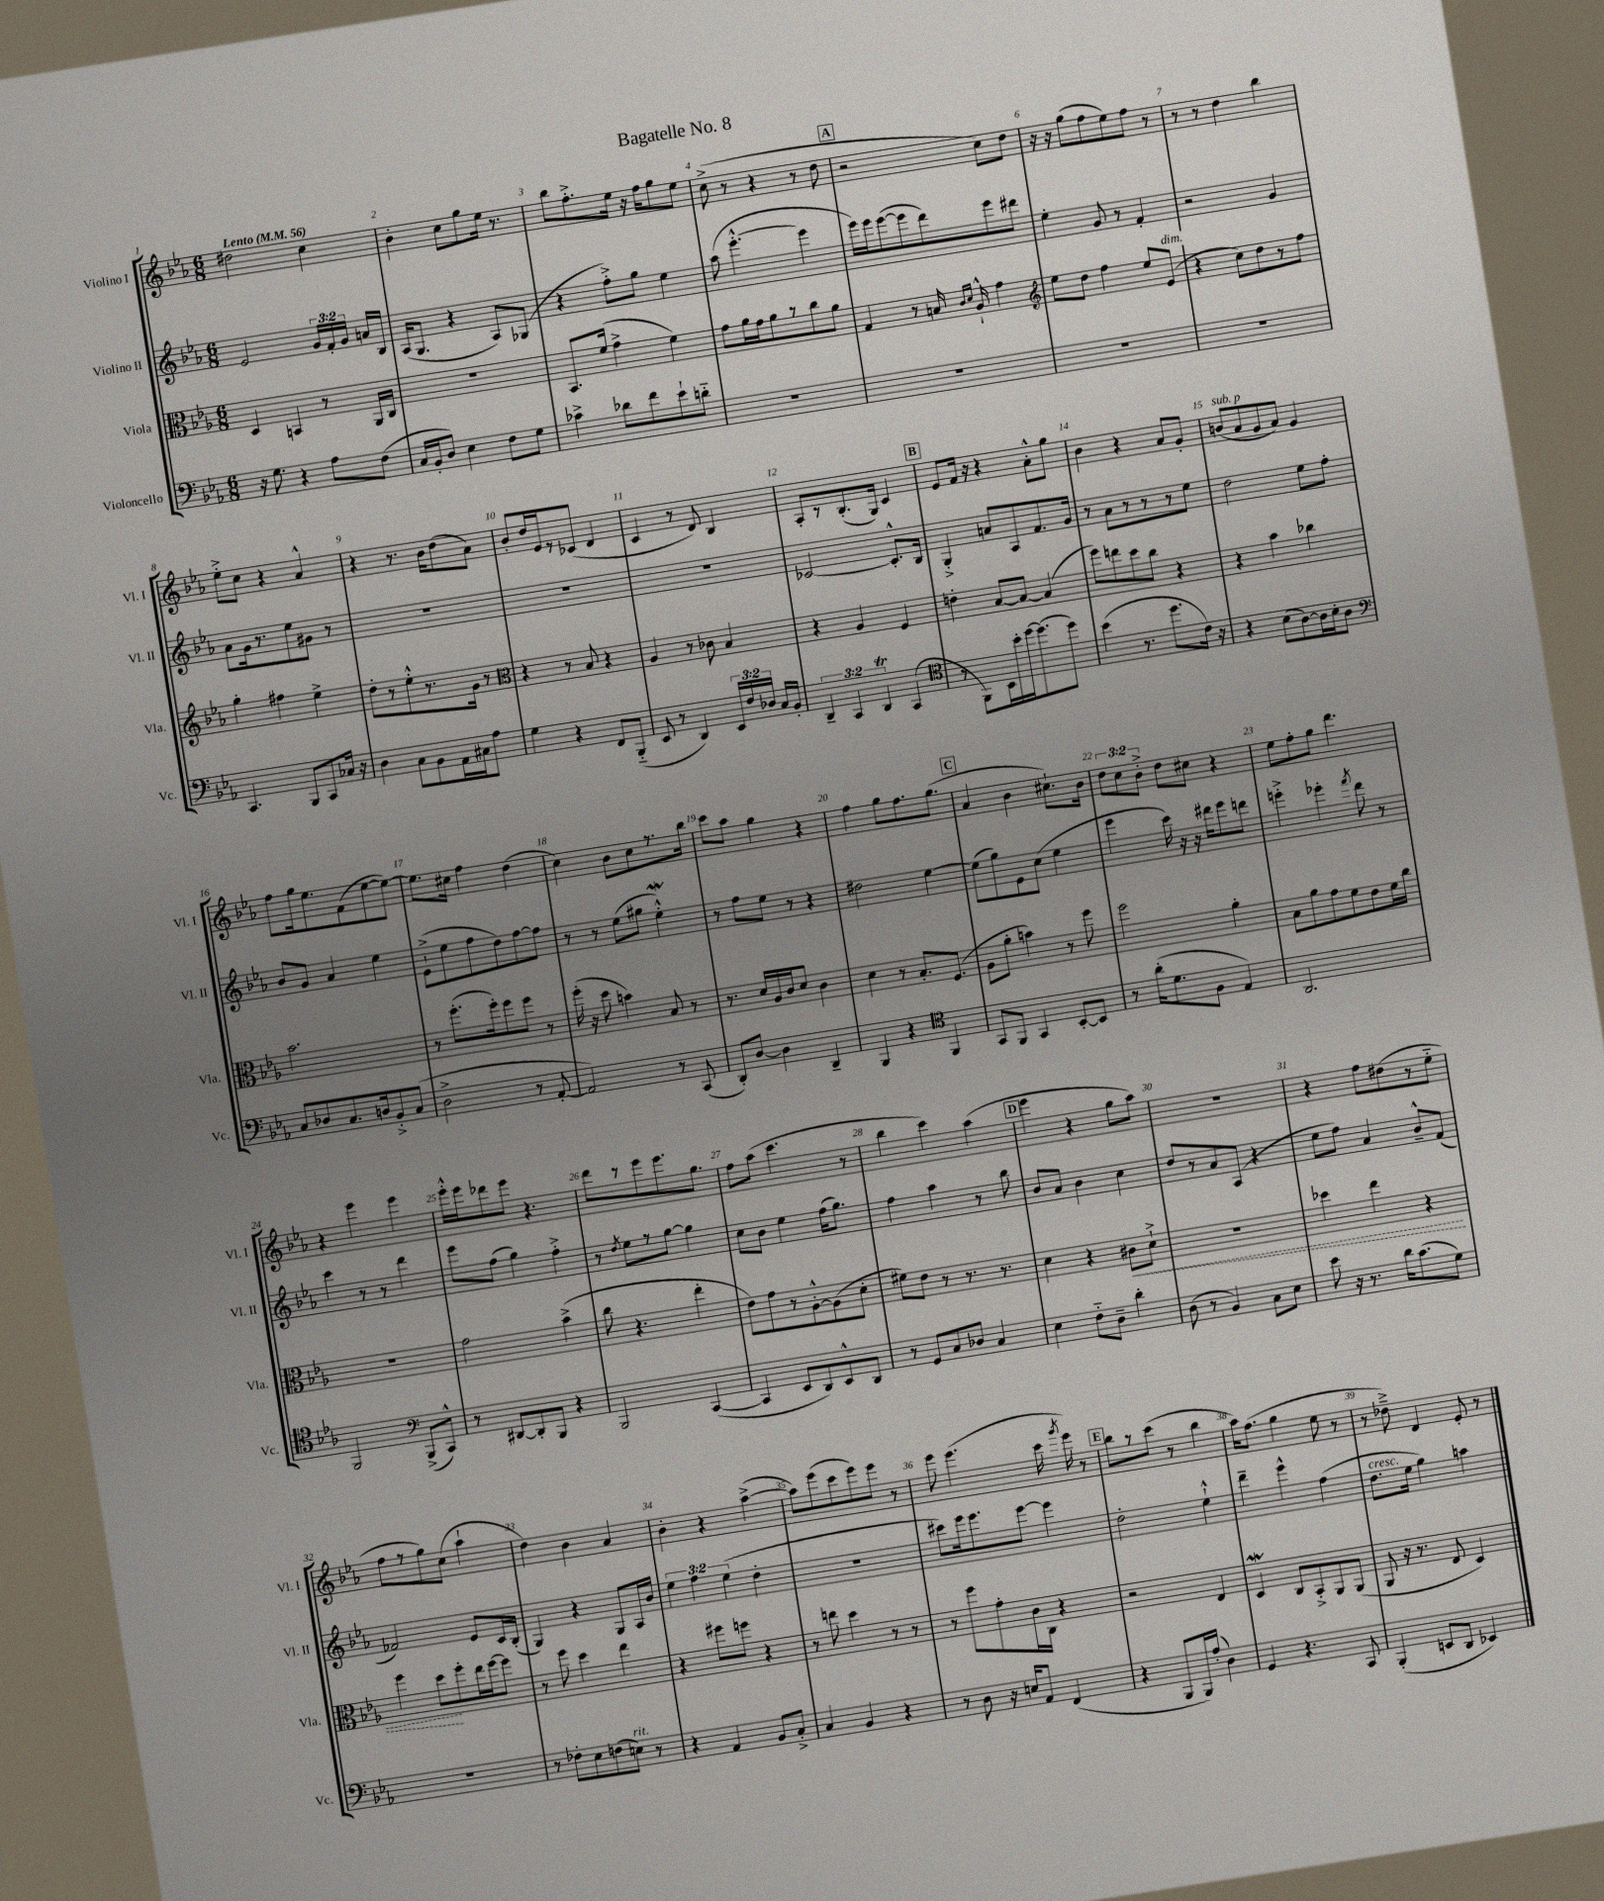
\header { title = "Bagatelle No. 8" }
<<
\new StaffGroup <<
\new Staff = "s0" \with { instrumentName = "Violino I" shortInstrumentName = "Vl. I" } {
    \clef treble \key ees \major \numericTimeSignature \time 6/8 \override Staff.TupletNumber.text = #tuplet-number::calc-fraction-text \tempo "Lento" 4 = 56
    \autoBeamOff dis''2 c''4 |
    bes'4-. c''8[ g''8 ees''16] r8. |
    bes''8[ f''8.-.-> ees''16] r16 f''16[ g''8 ees''8] |
    c''8->( r8 r4 r8 d''8 |
    \mark \markup { \box "A" } r2 c''8[) d''8] |
    r16 r16 g''8[( f''8 ees''8) f''8] r8 |
    r8 r8 d''4 bes''4 |
    ees''8[-.-> c''8] r4 aes'4-^ |
    r4 r8. bes'16[ d''8( aes'8]) |
    bes'8[-. d''16 ees'16 r8 ces'8]( d'4 |
    c'4 r8 d'8) bes4 |
    aes8[-. r8 bes8.-.( g16]) c'4 |
    \mark \markup { \box "B" } ees'8[ f'16] r16 r4 aes'8[-.-^ g''8] |
    bes'4 r4 aes'8[ g'8]-. |
    b'8[^\markup { \italic "sub. p" }( aes'8 g'8 aes'8]) g'4 |
    f''8[ g''16 ees''8. f'8( ees''8~ ees''8]~) |
    ees''8.[ cis''16] f''4 d''4( |
    c''4) bes'8[ c''8 r8. bes''16] |
    c'''8[ aes''8] g''4 r4 |
    f''4 g''8[ f''8. g''8.]( |
    \mark \markup { \box "C" } aes'4 bes'4 cis''8.[-!) bes'16] |
    \tuplet 3/2 { d''8[ c''8 bes'8]-.-> } d''8[ cis''8] r4 |
    ees''8[ f''8-. g''8] d'''4. |
    r4 ees'''4 ees'''4 |
    ees'''16[-.-^ ees'''16 des'''8 ees'''8] r4. |
    d'''8[ r8 ees'''8 ees'''8. g''8.] |
    f''8[ aes''8]( c'''4. r8 |
    bes''4 c'''4) aes''4( |
    \mark \markup { \box "D" } ees'''4 r4 g''8[ aes''8]) |
    R2. |
    r4 f''8[ dis''8( r8 ees''8]-_ |
    f''8[ r8 g''8) c''8]( aes''4-! |
    d''4) bes'4 aes'4 |
    bes'4-. r4 aes''4~->( |
    aes''8[) ees'''8( c'''8 ees'''8) ees'''8] r8 |
    ees'''8 ees'''4.( c'''16 \acciaccatura { g'''8 } ees'''16) r8 |
    \mark \markup { \box "E" } bes''8[ r8 c'''8]( r8 bes''4 |
    aes''16[) f''8.]( g''4 ees''8 r8 |
    r8 des''8--->) d'4 ees'8-. r8 \bar "|." |
}
\new Staff = "s1" \with { instrumentName = "Violino II" shortInstrumentName = "Vl. II" } {
    \clef treble \key ees \major \numericTimeSignature \time 6/8 \override Staff.TupletNumber.text = #tuplet-number::calc-fraction-text
    \autoBeamOff ees'2 \tuplet 3/2 { g'16[ f'16-. g'16] } a'16[ bes16] |
    aes16[( g8.] r4 aes8[) ges8]( |
    r4 f''8[-.->) g''8] ees''4 |
    aes''8( ees'''4.~-.-^ ees'''4 |
    \mark \markup { \box "A" } ees'''16[) ees'''16 ees'''8~( ees'''8 d'''8) ees'''8 dis'''8] |
    ees''4-. g'8 r8 f'4-. |
    r2 g'4 |
    aes'8[ g'16 r8. ees''8 gis'8] r8 |
    R2. |
    R2. |
    R2. |
    ces'2~ ces'8.[-.-^ bes16] |
    \mark \markup { \box "B" } g4-.-> a'8[ aes8 f'8. g'16] |
    r8 aes'8[ r8 r8 r8 ees''8] |
    d''2 ees''8[ f''8]-. |
    bes'8[ g'8] aes'4 ees''4 |
    ees'8[-!->( ees''8 f''8 d''8) f''8~ f''8] |
    r8 r8 ees''8[( gis''8] ees''4-.-^\mordent) |
    r8 f''8[ ees''8] r8 r4 |
    dis''2 ees''4~ |
    \mark \markup { \box "C" } ees''8[( g''8) ees'8 c''8]( ees''4 |
    ees'''4 c'''16) r16 r16 dis'''16[ ees'''8 d'''8] |
    e'''4-.-> ees'''4-. \acciaccatura { f'''8 } d'''8 r8 |
    c'''4 r8 r8 d'''4 |
    ees'''8[ f''8]( g''4) f''4-.-> |
    r8 \acciaccatura { d''8 } ees''8[ r8 g''8]~ g''4 |
    c''8[ bes'8] ees''4 f''16[( g''8.]) |
    f''4 aes''4 r8 bes''8 |
    \mark \markup { \box "D" } bes'8[ aes'8] bes'4 c''4 |
    d''8[ r8 aes'8 aes8]( r4 |
    ees''8[ f''8]) aes'4 bes'8[---^ f'8]( |
    fes'2) ees'8[ c'16 bes16]-.( |
    g4) r4 g8[ aes16 bes'16] |
    \tuplet 3/2 { ees''4 f''4 ees''4( } d''4-. |
    R2. |
    cis'''8[) ees'''16 ees'''8. ees'''8]~ ees'''4 |
    \mark \markup { \box "E" } d''2-. ees''4-!-^ |
    d'''4-- ees'''4-^ f''4( |
    d''8.[^\markup { \italic "cresc." } ees''16] g''4) a''4 \bar "|." |
}
\new Staff = "s2" \with { instrumentName = "Viola" shortInstrumentName = "Vla." } {
    \clef alto \key ees \major \numericTimeSignature \time 6/8
    \autoBeamOff d4 b,4 r8 aes,16[ c16] |
    R2. |
    bes,8.[ f'16]( g'4-> f'4) |
    g'8[ aes'16 g'16 aes'8 r8 c''8 aes'8] |
    \mark \markup { \box "A" } g4 r8 b16 \grace { c'16[ d'16] } aes16-!-^ g'4 |
    \clef treble ees''8[ d''8] f''4 ees''8[ ees'8]^\markup { \italic "dim." }( |
    r4 c''8[) d''8 r8 f''8] |
    g''4-. fis''4 ees''4-> |
    d''8[-. r8 ees''8-.-^ r8. g'16] r8 |
    \clef alto r4 r8 bes8 r4 |
    aes4 r8 ces'8 bes4 |
    r4 aes4 f4 |
    \mark \markup { \box "B" } e'4-. bes8[~ bes8]~ bes4( |
    f''8[) e''8 d''8 c''8] r4 |
    r4 bes'4 ces''4 |
    bes'2. |
    r8 f''8.[-.( f''16-.) f''8 f''8] r8 |
    f''16-.( r16 d''8 b'4) bes8 r8 |
    r8. d'16[ aes16 c'16 d'8] c'4 |
    d'4 r8 bes8.[-. f8.]( |
    \mark \markup { \box "C" } aes8[ aes'8]-. b'4) r8 f''8 |
    f''2 aes'4-. |
    bes8[ aes'8 g'8 f'8 ees'8 f'16 c''16] |
    R2. |
    g'2 bes'4->( |
    c''8 r4. ees''4-. |
    ees'8[) g'8 r8 aes8~-.-^ aes8( d'8]-. |
    fis'8[) ees'8] r8 r8. r8. |
    \mark \markup { \box "D" } d'4 r4 \once \override Hairpin.style = #'dashed-line cis'8[\< d'8]-!-> |
    R2. |
    des''4 ees''4 r4 |
    f''4 d''8[\! f''8-. ees''16 f''16~ f''8] |
    r8 f''8 d''4 ees''4 |
    r4 fis''8[ f''8] r4 |
    r8 e''8 d''4 r8 r8 |
    r8 f''8[ g'8-. c'16 c16] r4 |
    \mark \markup { \box "E" } r2 ees4 |
    d4\mordent c8[ bes,8-.-> aes,8 aes,8]( |
    aes,8 r16 r8. ees8 d4) \bar "|." |
}
\new Staff = "s3" \with { instrumentName = "Violoncello" shortInstrumentName = "Vc." } {
    \clef bass \key ees \major \numericTimeSignature \time 6/8 \override Staff.TupletNumber.text = #tuplet-number::calc-fraction-text
    \autoBeamOff r16 g8. r4 aes8[ f8]( |
    c16[ bes,16-. d8]) ees4 f8[ g8] |
    ces'4-> des'8[ f'8 ees'8-! d'8]-_ |
    R2. |
    \mark \markup { \box "A" } R2. |
    R2. |
    R2. |
    c,4. bes,,8[ c,8 ces16] r16 |
    d4 c8[ bes,8 aes,16 cis16 aes8] |
    g4 r4 f,8[ bes,,8]-_( |
    ees,8 r8 d,4) \tuplet 3/2 { ees,16[ f16 des16] } c16[ bes,16]-. |
    \tuplet 3/2 { d,4-- c,4 d,4\trill } c,4( |
    \mark \markup { \box "B" } \clef tenor r8 f,8[) bes,16 bes'16-. d''16~ d''8.( d''8]) |
    bes'4( r8. d''8.[ c'16]) r16 |
    r4 bes8[( aes8~) aes16 bes16-. aes8] |
    \clef bass c8[ des8 c8. d16 bes,8-.-> c8]( |
    d2-> r8 aes,8~-. |
    aes,2) r8 c,8( |
    d,8[-.) d8]~ d4 d,4-- |
    bes,,4 r4 \clef tenor f,4 |
    \mark \markup { \box "C" } g,8[ f,8] g,4 bes,8[~-. bes,8] |
    r8 aes'16[-.( d'8. f8] ees4) |
    aes,2. |
    f,2 \clef bass bes,,8[->( c,8]-^) |
    r8 dis,8[~ dis,8-. bes,,8] r4 |
    bes,,2 c,4~( |
    c,4 ees,8[ d,8) ees,8-^ d,8] |
    r8 g,8[ c8 des8] c4 |
    \mark \markup { \box "D" } ees4 f8[-_ d8]-- d'4-. |
    d8( r8 bes,4) c8[ ees8] |
    ees'8 r16 r8. d'16[ c'8.( g8]) |
    R2. |
    r8 fes8[-. ees8 f8( e8]^\markup { \italic "rit." }) r8 |
    r4 aes,4 bes,8[ c8]-.-> |
    c4 bes,4 r4 |
    r8 d8 r16 e16[ aes,8] f,4( |
    \mark \markup { \box "E" } r4 bes,,8[ bes,,16) aes16]-.( d4) |
    g,4 r4. c,8 |
    bes,,4-.( e,8[ d,8] ees,4) \bar "|." |
}
>>
>>
\layout { \context { \Score \override BarNumber.break-visibility = ##(#f #t #t) barNumberVisibility = #all-bar-numbers-visible } }
